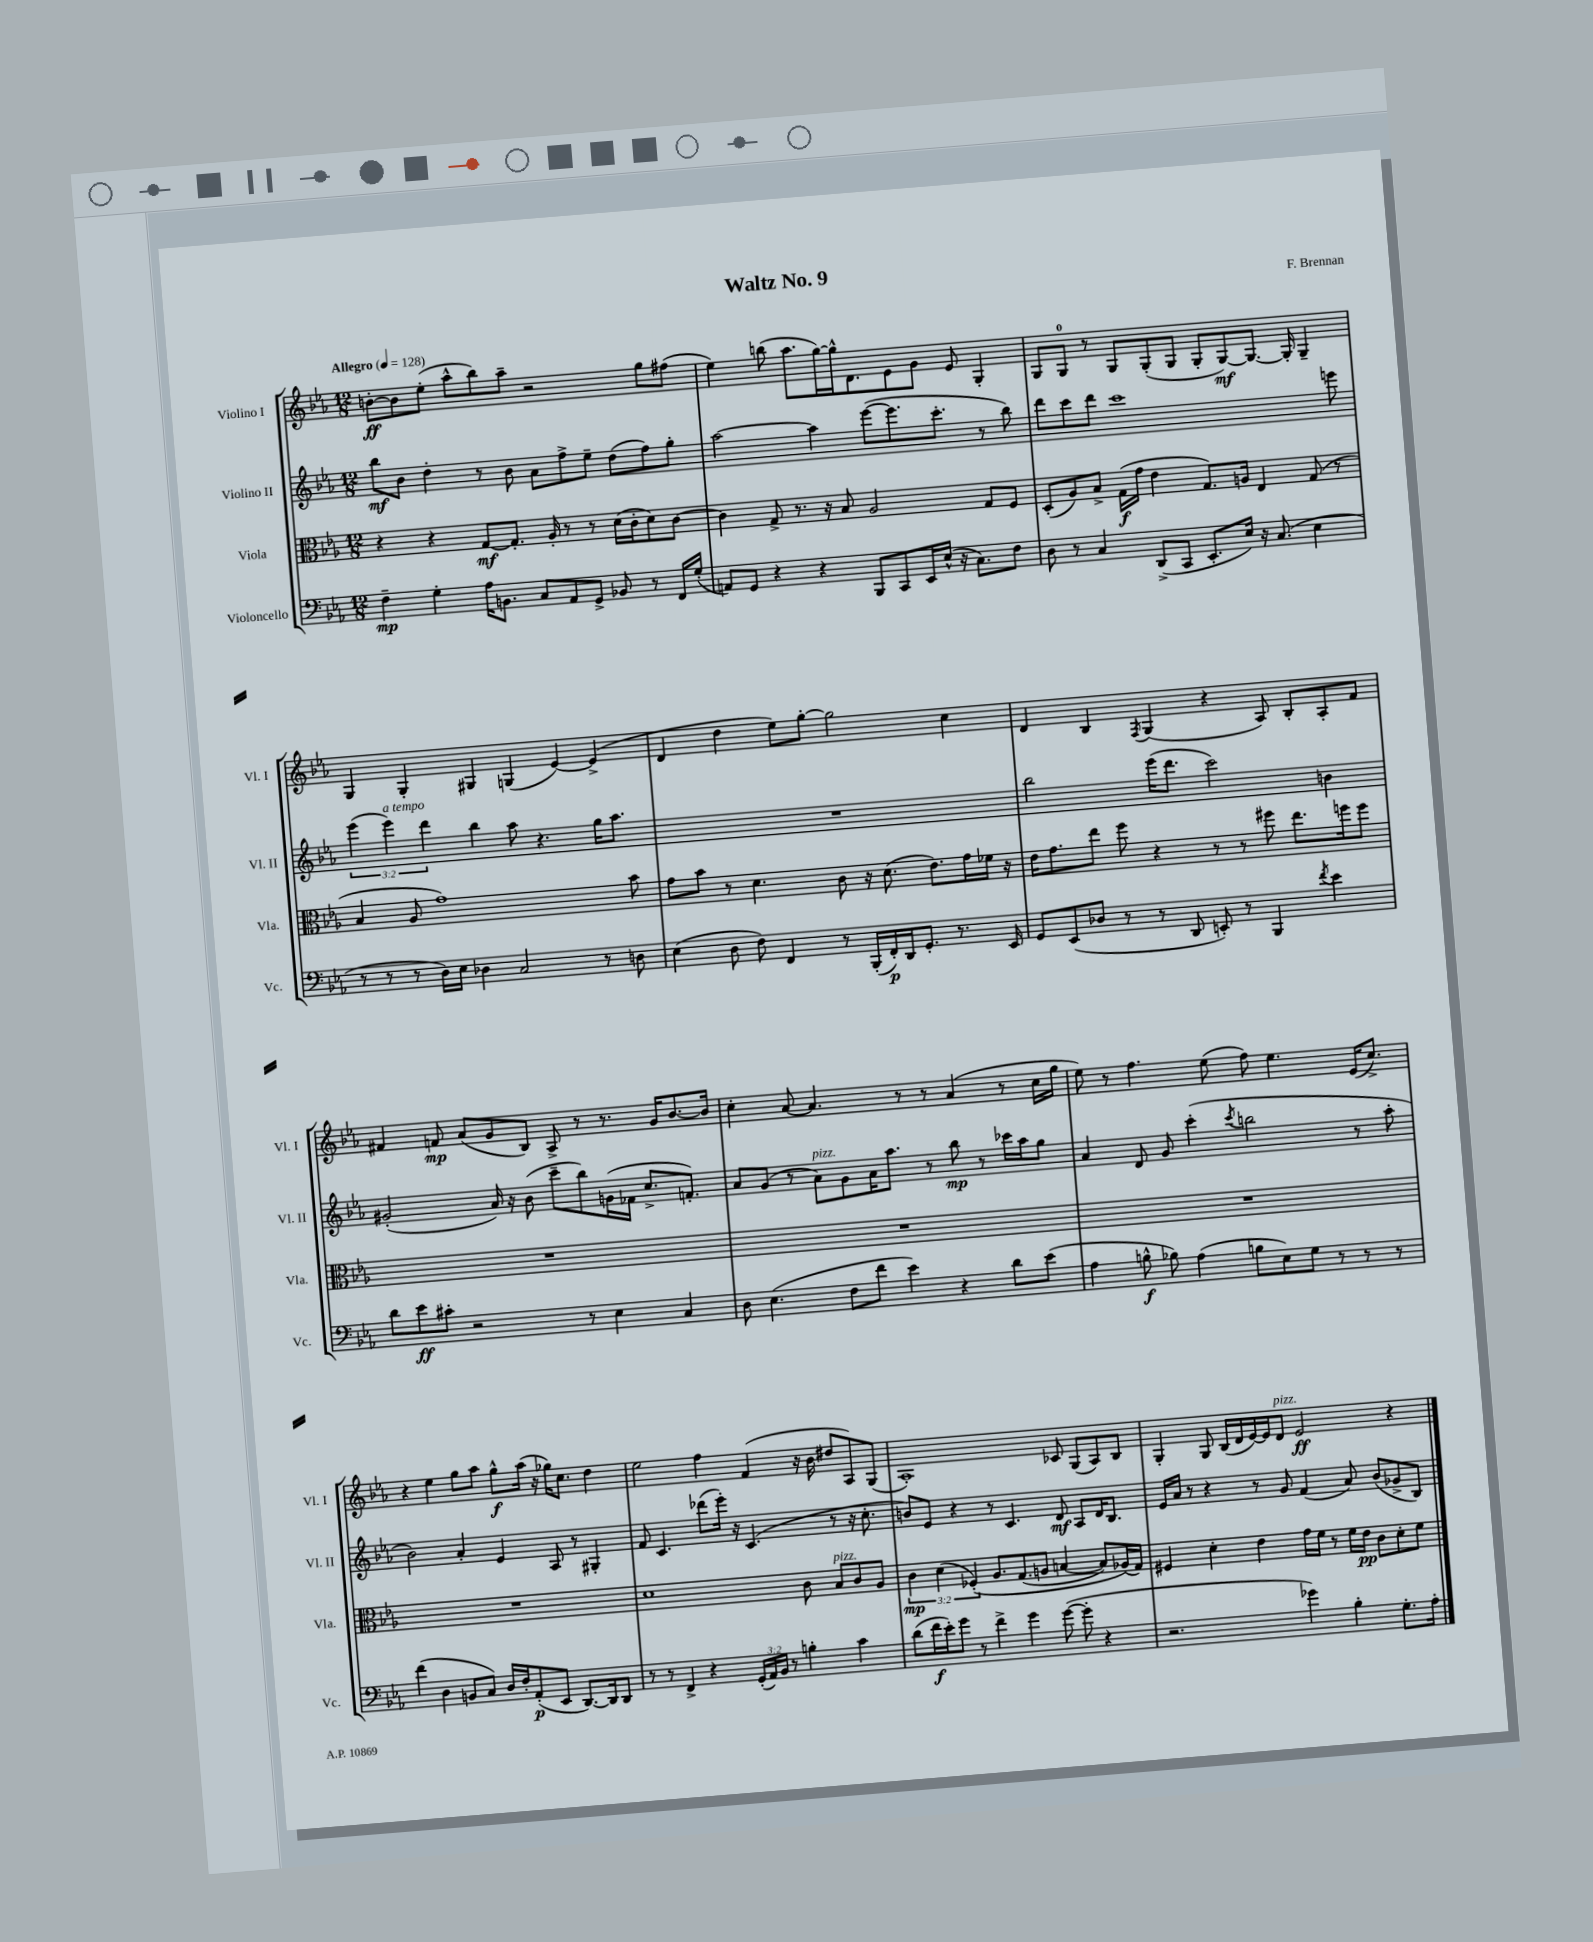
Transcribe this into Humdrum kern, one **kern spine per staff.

**kern	**kern	**kern	**kern
*staff4	*staff3	*staff2	*staff1
*clefF4	*clefC3	*clefG2	*clefG2
*k[b-e-a-]	*k[b-e-a-]	*k[b-e-a-]	*k[b-e-a-]
*M12/8	*M12/8	*M12/8	*M12/8
*MM128	*MM128	*MM128	*MM128
4F~	4r	8bb-	[8b'
.	.	8b-	8b]
4G'	4r	4dd'	(8ee-'
.	.	.	8aa-^^
16A-	[8G	8r	8bb-)
8.BB	.	.	.
.	8.G']	8b-	8aa-~
8C	.	8a-	2r
.	16A-'	.	.
8AA-	8r	8ff^	.
8GG^	8r	8ee-~	.
8BB-	(16d	(8dd	.
.	16c'	.	.
8r	8d)	8ff)	8gg
16FF	[8c	8gg'	(8ff#
(16G'	.	.	.
=	=	=	=
8AA)	4c]	[2aa-	4ee-)
8GG	.	.	.
4r	8G^	.	(8bb
.	8.r	.	8.aa-
4r	.	4aa-]	.
.	16r	.	[16gg)
.	8B-	.	16gg^^]
.	.	.	8.d
8BBB-	2A-	([8eee-	.
8CC	.	8.eee-]	8e-
16EE-	.	.	8g
(16E-^^	.	8.ccc'	.
16r	.	.	8e-
8.C)	.	.	.
.	8G	8r	4G'
8F	8F	8bb-)	.
=	=	=	=
8D	(8D'	8ddd	8G
8r	8A-)	8ccc	8G
4C	8B-^	8ddd	8r
.	(16G	1ccc	8G
.	16g	.	.
(8DD^	4e-	.	(8G'
8CC	.	.	8G
8.EE-'	8.G)	.	8G'
.	.	.	[8G)
16E-)	16A	.	.
16r	4E-	.	8.G_
(8.C	.	.	.
.	.	.	16G']
4E-	(8G	.	4G~
.	8r	8eee	.
=	=	=	=
8r	4B-	(6eee-	4G
8r	.	.	.
.	.	6eee-)	.
8r	8A-	.	4G'
.	.	6ddd	.
16D)	1g)	.	.
16E-	.	.	.
4D-	.	4bb-	4G#
2C	.	8aa-	(4G
.	.	4.r	.
.	.	.	[4e-)
8r	.	16gg	(4e-^]
.	.	8.aa-	.
8D	8b-	.	.
=	=	=	=
(4E-	8g	1.r	4d
.	8b-	.	.
8D	8r	.	4dd
8F)	4.d	.	.
4FF	.	.	8ee-)
.	.	.	[8gg'
8r	8c	.	2gg]
(16BBB-'	16r	.	.
16FF')	(8.d	.	.
16DD	.	.	.
8.GG'	.	.	.
.	8.e-)	.	.
8.r	.	.	4cc
.	16g	.	.
.	16f-	.	.
16EE-	16r	.	.
=	=	=	=
8GG	16e-	2bb-	4d
.	8.g	.	.
(8EE-	.	.	.
8D-	8ee-	.	4B-
8r	8ff	.	.
.	.	.	8qF
8r	4r	(16eee-	(4G
.	.	8.ddd	.
8DD	.	.	.
8EE')	8r	2ccc)	4r
8r	8r	.	.
4BBB-	8ff#	.	8A-)
.	8.ee-	.	8B-'
8qf	.	.	.
4e-	.	4b	8A-'
.	16ff	.	.
.	8ff	.	8f
=	=	=	=
8d	1.r	(2g#'	4f#
8e-	.	.	.
8c#'	.	.	8f
2r	.	.	(8a-
.	.	16a-)	8g
.	.	16r	.
.	.	(8b-	8B-)
.	.	8ccc~	8A-^
8r	.	8bb-)	8r
4E-	.	(16g	8.r
.	.	16f-	.
.	.	8.cc^	.
.	.	.	16g
4C	.	.	[8.b-
.	.	8.f')	.
.	.	.	16b-]
=	=	=	=
8D	1.r	8a-	4cc'
(4.E-	.	(8g	.
.	.	8r	[8a-
.	.	8a-)	4.a-]
8F	.	8g	.
8f	.	16a-	.
.	.	8.aa-	.
4e-)	.	.	8r
.	.	8r	8r
4r	.	8bb-	(4a-
.	.	8r	.
8d	.	16ccc-	8r
.	.	16aa-	.
(8e-	.	8gg	16cc
.	.	.	16gg
=	=	=	=
4A-	1.r	4a-	8ee-)
.	.	.	8r
8B^^	.	8d	4.ff
8B-)	.	8g	.
(4A-	.	(4ccc'	.
.	.	.	(8ee-
.	.	8qccc	.
8B	.	2bb	8ff)
8E-)	.	.	4.ee-
8G	.	.	.
8r	.	.	.
8r	.	8r	(16e-
.	.	.	8.cc^)
8r	.	8aa-'	.
=	=	=	=
(4f	1.r	2b-)	4r
4D	.	.	4ee-
8BB	.	4a-'	8gg
8C)	.	.	8aa-
16D	.	4e-	8gg^^
16F'	.	.	.
(8AA-'	.	.	(16aa-
.	.	.	16r
8EE-	.	8A-	16gg-)
.	.	.	8.cc
[8.DD)	.	8r	.
.	.	4G#'	4dd
16DD]	.	.	.
8DD	.	.	.
=	=	=	=
8r	1d	8f	2ee-
8r	.	4.c	.
4FF^	.	.	.
4r	.	(8ddd-	4ff
.	.	16eee-')	.
.	.	16r	.
(24GG'	.	(4.c	(4f
24AA-)	.	.	.
24BB-	.	.	.
8r	.	.	.
4B'	8c	.	16r
.	.	.	16b-
.	8B-	8r	8dd#
4c	8c	16r	8A-)
.	.	8.cc'	.
.	8A-	.	(8G
=	=	=	=
(8d	6c	8b)	1A-')
16f	.	8e-	.
.	(6d	.	.
16e-')	.	.	.
8g	.	4r	.
.	&(6F-')	.	.
8r	.	.	.
4f^	8.A-	8r	.
.	.	4.c	.
.	(8.G	.	.
4g	.	.	.
.	8A	.	.
([8g	[4B	8d	8c-
8g']	.	8A-	(8G
4r	8B])	16d	8A-)
.	.	8.B-	.
.	(16A-&)	.	8B-
.	16G)	.	.
=	=	=	=
2.r	4F#	16e-	4G'
.	.	16a-	.
.	.	8r	.
.	4d'	4r	8G
.	.	.	(16B-
.	.	.	16d
.	4e-	8r	[16e-)
.	.	.	16e-]
.	.	8g	8d
4g-)	16g	(4f	2e-
.	16f	.	.
.	8r	.	.
4B-'	16f	8a-)	.
.	16e-	.	.
.	8c	(8b-	.
8.G'	8d'	8g-^	4r
.	8f	8B-)	.
16A-'	.	.	.
==	==	==	==
*-	*-	*-	*-
